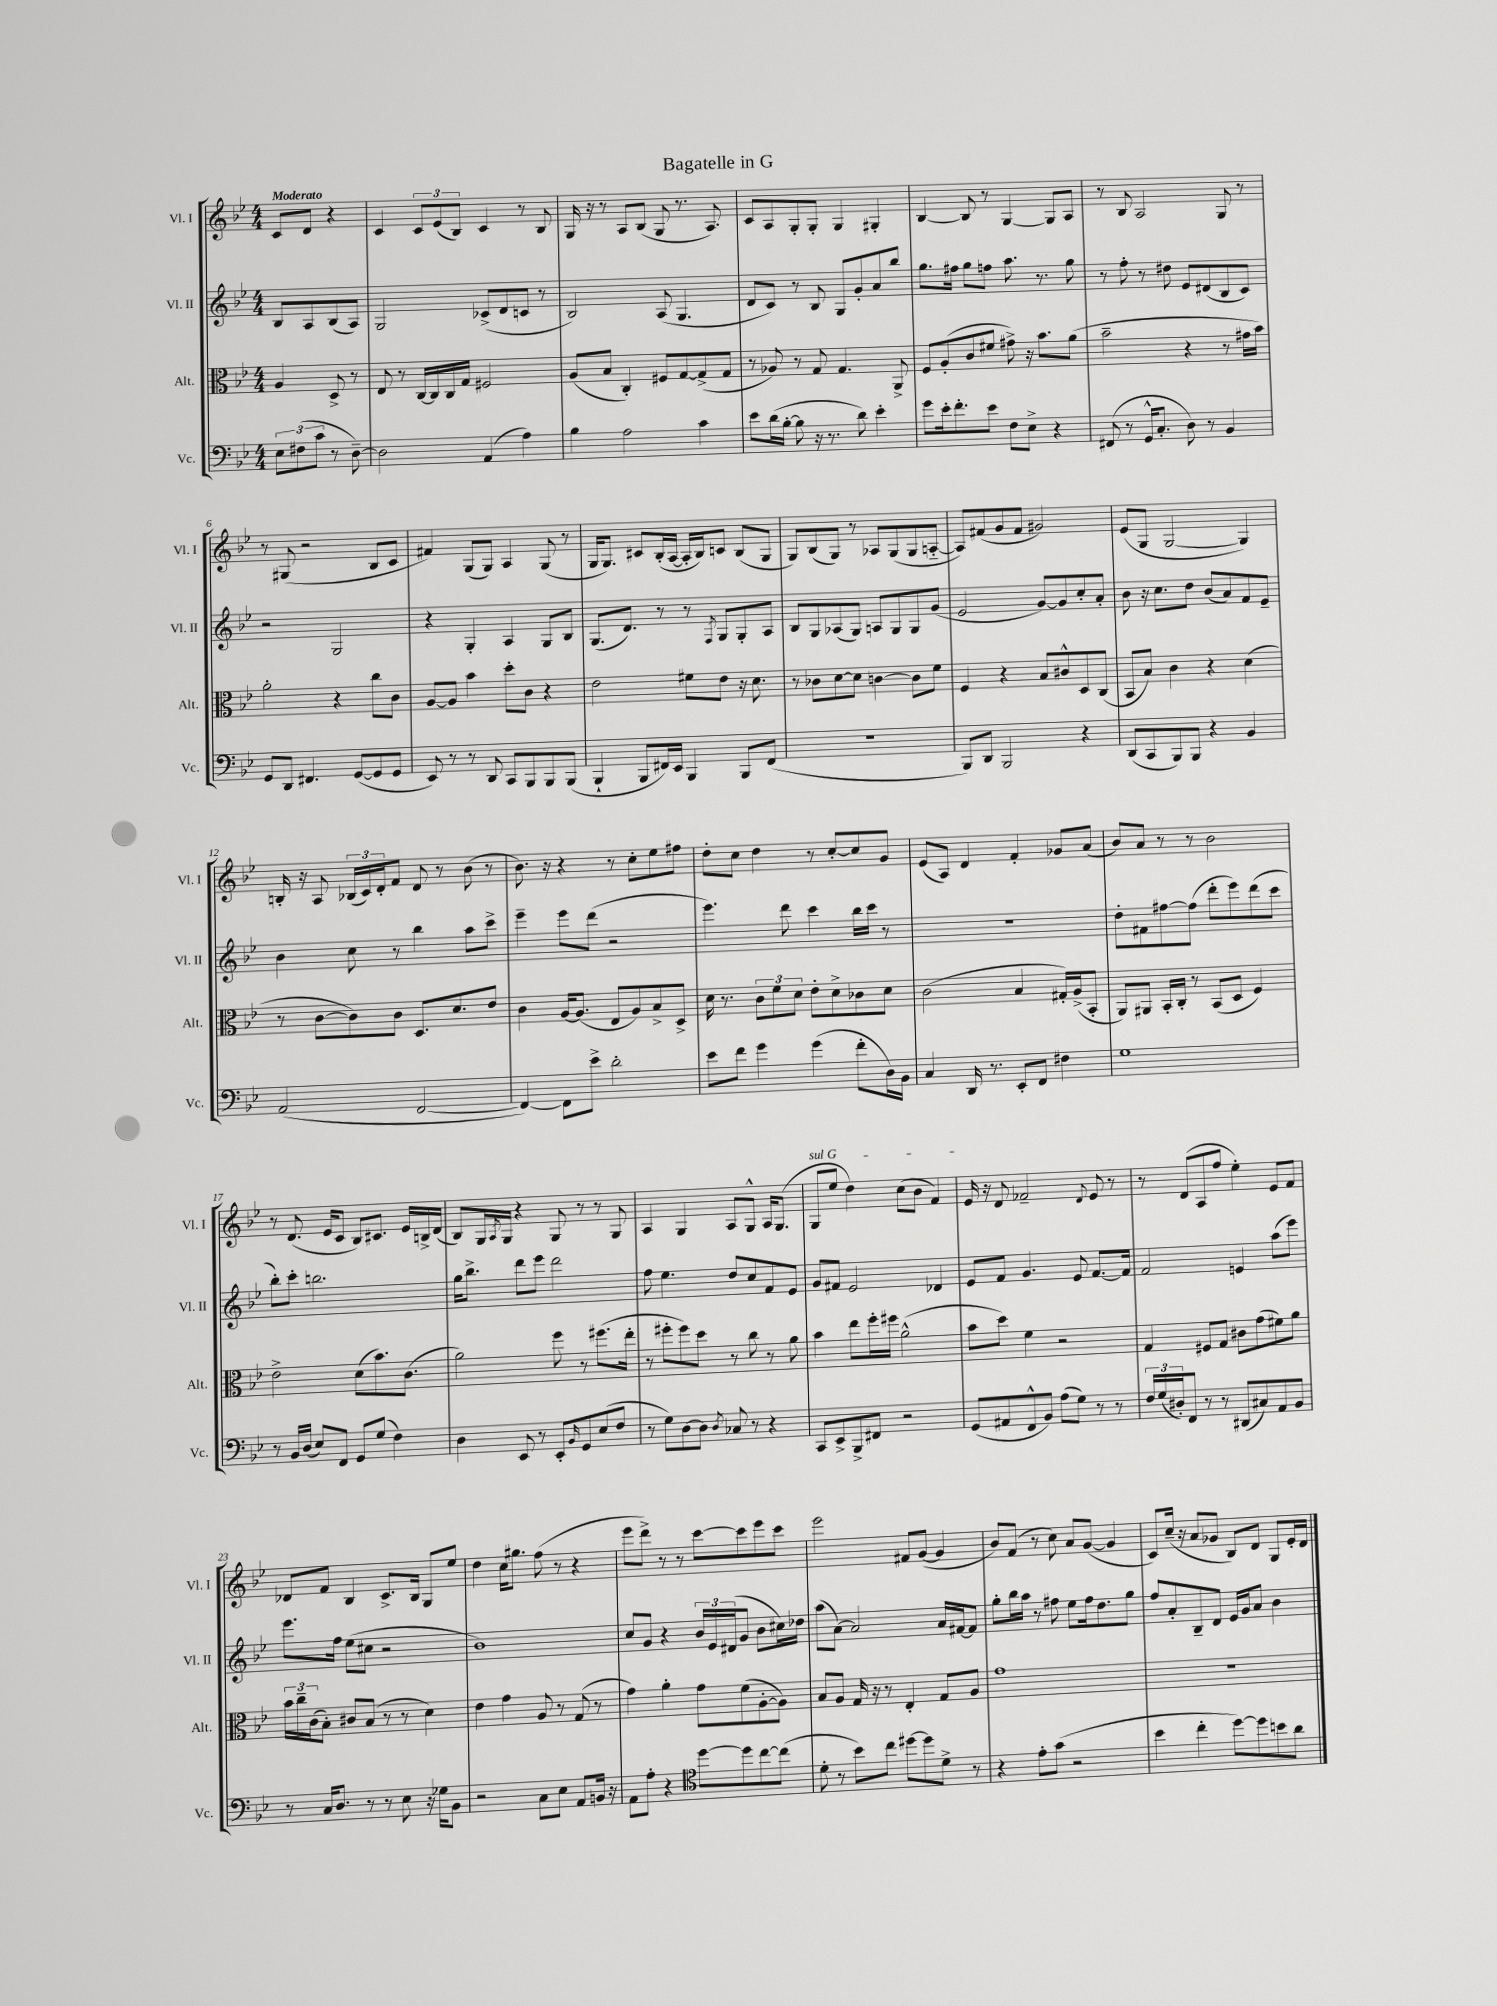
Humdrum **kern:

**kern	**kern	**kern	**kern
*staff4	*staff3	*staff2	*staff1
*clefF4	*clefC3	*clefG2	*clefG2
*k[b-e-]	*k[b-e-]	*k[b-e-]	*k[b-e-]
*M4/4	*M4/4	*M4/4	*M4/4
12E-\L	4A/	8B-/L	8c/L
(12F#\	.	.	.
.	.	8A/	8d/J
12c\J	.	.	.
8r	8D^/	(8B-/	4r
[8D~\)	8r	8A/J)	.
=	=	=	=
2D\]	8E-/	2G/	4c/
.	8r	.	.
.	[16C/LL	.	12c/L
.	16C/]	.	.
.	.	.	(12e-/
.	16C/	.	.
.	.	.	12B-/J)
.	16G/JJ	.	.
(4AA/	2F#/	(8c-^/L	4c/
.	.	8d/	.
4A\)	.	8c/J	8r
.	.	8r	8B-/
=	=	=	=
4B-\	(8A/L	2B-/)	16G/
.	.	.	16r
.	8B-/J	.	8r
2A\	4C'/)	.	8A/L
.	.	.	(8B-/J
.	8F#/L	(8A/	8G/
.	[8G/	4.G/	8.r
4c\	(8G^/]	.	.
.	.	.	8.A/)
.	8G/J	.	.
=	=	=	=
8e-\L	8r	8d/L	8c/L
(16d\L	8A-/)	8c/J)	8A/
[16B-'\JJ	.	.	.
8B-\]	8r	8r	8G'/
16r	8G/	8B-/	8G'/J
8.r	.	.	.
.	4.G/	8G/L	4G/
8d\)	.	8g'/	.
4e-'\	.	8a/	4G#'/
.	8AA^/	8bb-/J	.
=	=	=	=
8g\L	8F/L	8.gg\L	[4B-/
16e-'\k	(8A'/	.	.
8.f'\	.	16ff#\Jk	.
.	8c/	8gg\L	8B-/]
8e-\J	8f#/J	8ff\J	8r
8F\L	8g#^\)	8.aa\	[4G/
8E-^\J	16r	.	.
.	8.b-\L	8.r	.
4r	.	.	8G/]L
.	(8a\J	8gg\	8A/J
=	=	=	=
(8FF#/	2b-~\	8r	8r
8r	.	8ff'\	8B-/
16GG^^/LK	.	8r	2A/
8.C'/J	.	.	.
.	.	8dd#\	.
8D\)	4r	8e-/L	.
8r	.	(8d#/	.
4BB-/	8r	8B-/	8G/
.	16g#\LL	8c/J)	8r
.	16b-\JJ)	.	.
=	=	=	=
8GG/L	2a'\	2r	8r
8DD/J	.	.	(8G#/
4.FF#/	.	.	2r
.	4r	2G/	.
([8GG/L	.	.	.
8GG/]	8cc\L	.	8B-/L
8GG/J	8c\J	.	8c/J
=	=	=	=
8EE-/)	[8A/L	4r	4f#/)
8r	8A/]J	.	.
8r	4b-\	4G'/	(8G/L
8DD/	.	.	8G/J)
8CC/L	8dd'\L	4A/	4A/
8BBB-/	8c\J	.	.
8BBB-/	4r	8G/L	(8G/
(8BBB-/J	.	8B-/J	8r
=	=	=	=
4BBB-`/	2e-\	(8.G/L	16G/LK
.	.	.	8.G/J)
.	.	8.d/J)	.
8BBB-/L	.	.	8c#/L
16FF#/L)	.	8r	(16B-'/L
16EE-/JJ	.	.	[16A/JJ
4BBB-/	8f#\L	8r	16A'/]LL
.	.	.	16B-/J)
.	.	8qF/	.
.	8e-\J	8G/L	8c/J
8BBB-/L	16r	8G'/	(8B-/L
.	8.d\	.	.
(8FF#/J	.	8A/J	8G/J
=	=	=	=
1r	8r	8B-/L	8G/L)
.	8c-\L	8G/	(8B-/
.	[8d\	(8A-/	8G/J)
.	8d\]J	8G/J)	8r
.	[4c\	8A/L	8A-/L
.	.	8G/	(8G/
.	8c\]L	8G/	8G/
.	8f\J	(8g/J	[8A'~/J
=	=	=	=
8BBB-/L)	4F/	2e-/	8A/]L)
8DD/J	.	.	(8f#/
2BBB-/	4r	.	8g/
.	.	.	8f#/J
.	8B-/L	[8g/L)	2g#/)
.	8c#^^/	8g/]	.
4r	8D/	8cc'/	.
.	(8C/J	8a'/J	.
=	=	=	=
(8DD/L	8BB-/L	8b-\	(8e-/L
8CC/	8B-/J)	16r	8G/J
.	.	8.cc\L	.
8BBB-/)	4c\	.	[2G/
8BBB-/J	.	8dd\J	.
4r	4r	(8b-/L	.
.	.	8a/)	.
4BB-/	(4d\	8f/	4G/])
.	.	8e-~/J	.
=	=	=	=
(2AA/	8r	4b-\	16B'/
.	.	.	16r
.	[8c\L	.	8A/
.	8c\])	8cc\	(24B-/LL
.	.	.	24c/)
.	.	.	24d'/J
.	8c\J	8r	8f/J
[2FF/	8.D/L	4bb-\	8d/
.	.	.	8r
.	8.d/	.	.
.	.	8aa\L	(8b-\
.	8e-/J	8ccc^\J	8r
=	=	=	=
4FF/_)	4c\	4eee-~\	8.b-\)
.	.	.	16r
8FF\]L	[16A/LK	8eee-\L	4r
.	(8.A/]J	.	.
8e-^\J	.	(8ddd\J	.
2d'\	8E-/L	2r	8r
.	8A/)	.	8cc'\L
.	8B-^/	.	8ee-\
.	8D^/J	.	8ff#\J
=	=	=	=
8e-\L	16d\	4.eee-\)	8dd'\L
.	8.r	.	.
8f\J	.	.	8cc\J
4g\	12c\L	.	4dd\
.	12f\	.	.
.	.	8ddd\	.
.	12d\J	.	.
(4g\	8e-'\L	4ccc\	8r
.	8d^\	.	[8cc'/L
8f'\L	8c-\	16bb-\LL	8cc/]
.	.	16ccc\JJ	.
16D\L)	8d\J	8r	8g/J
16BB-\JJ	.	.	.
=	=	=	=
4C/	(2c\	1r	(8e-/L
.	.	.	8A/J)
16DD/	.	.	4d/
8.r	.	.	.
8EE-'/L	4B-/	.	4f'/
8FF/J	.	.	.
4F#\	16G#'/LL)	.	8g-/L
.	(16A^/J	.	.
.	8BB-'/J	.	(8a/J
=	=	=	=
1G	8AA/L)	8dd'\L	8b-/L)
.	8AA#/J	8f#\	8a/J
.	16BB-'/LL	[8ff#\	8r
.	16C'/JJ	.	.
.	8r	(8ff#\]J	8r
.	(8BB-/L	8ddd'\L	2b-\
.	8D/J	8eee-\)	.
.	4F/)	(8ddd\	.
.	.	8ccc\J	.
=	=	=	=
8r	2e-^\	8bb-'\L)	8r
16BB-/LL	.	8ccc'\J	(8.d/
(16D/JJ	.	.	.
8E-/L)	.	2.bb\	.
.	.	.	16e-/LK
8FF/J	.	.	8c/J
8GG/L	(8d\L	.	8B-/L)
(8G/J	8.b-\)	.	8.c#/J
4F\)	.	.	.
.	(8.c\J	.	16e-/LL
.	.	.	16B^/
.	.	.	(16d/JJ
=	=	=	=
4D\	2a\)	16gg\LK	8B-/L)
.	.	8.bb-^\J	.
.	.	.	16G/L
.	.	.	8qA/
.	.	.	16G/JJ
8EE-/	.	8ddd\L	4r
8r	.	8eee-\J	.
8EE-'/L	8ff\	2ddd\	8G/
16qqBB-/	.	.	.
8GG/	8r	.	8r
(8E-/	(8.ff#\L	.	8r
8F/J	.	.	8G/
.	16ee-'\Jk	.	.
=	=	=	=
8r	8r	8ff\	4A/
8G\L)	8ff#'\L	4.ee-\	.
[8D\	8ff#\)	.	4G/
8D\]J	8dd\J	.	.
8qD/	.	.	.
8C-/	8r	8dd/L	8A/L
8r	8cc\	8cc/	8G^^/J
4r	8r	8f/	16A/LK
.	.	.	(8.G/J
.	8a\	8e-/J	.
=	=	=	=
8CC/L	4b-\	8g/L	8G/L
8EE-^/	.	8f#/J	8ee-/J
8BBB-^/	8ee-\L	2e-/	4dd\)
8FF#/J	16ff'\L	.	.
.	16ff#\JJ	.	.
2r	(2a^^\	.	(8cc\L
.	.	.	8b-\J
.	.	4d-/	4f/)
=	=	=	=
(8GG/L	8b-\L	8e-/L	16e-/
.	.	.	16r
8AA#/	8dd\J)	8f/J	8d/
8FF^^/	4f\	4.g/	2f-~/
8BB-/J)	.	.	.
(8A\L	2r	.	.
8G\J)	.	8e-/	.
.	.	.	8qqd/
8r	.	[8.f/L	8e-/
8r	.	.	8r
.	.	16f/]Jk	.
=	=	=	=
24F/LL	4G/	2f/	8r
(24G/	.	.	.
24D#'/J)	.	.	.
8FF/J	.	.	(8d/L
8r	8F#/L	.	8A/
8r	8G/J	.	8ff/J
(8DD#/L	8c#\L	4e/	4ee-'\)
8C#/)	(8g\	.	.
8AA/	8f#\)	(8aa\L	8e-/L
8BB-/J	8a\J	8eee-\J)	8f/J
=	=	=	=
8r	24b-\LL	8.eee-\L	8d-/L
.	24cc~\	.	.
.	(24c\J	.	.
16C/LK	8B-'\J)	.	8f/J
8.D/J	.	16ff\Jk	.
.	8c#/L	(8ee-\L	4B-/
8r	(8B-/J	8cc#\J	.
8r	8r	2r	8.c^/L
8E-\	8r	.	.
.	.	.	16B-/Jk
16r	4d\)	.	8G/L
16G-\LK	.	.	.
8BB-\J	.	.	8ee-/J
=	=	=	=
2r	4e-\	1b-)	4dd\
.	4g\	.	16cc\LK
.	.	.	8.gg#\J
8C\L	8A/	.	(8ff\
8E-\J	8r	.	8r
8AA/L	(8G/	.	4r
16BB/Jk	8r	.	.
16r	.	.	.
=	=	=	=
8AA\L	4g\)	8cc/L	8eee-\L
8A'\J	.	8g/J	8ddd^\J)
4r	4a'\	4r	8r
.	.	.	8r
*clefC4	*	*	*
[8dd\L	8g\L	24b-/LL	[8ccc\L
.	.	24e-/	.
.	.	(24d#/J	.
8dd\]	(8f\	8g/J	8ccc\]
[8cc\	[8A'\	8b-\L	8eee-\
(8cc\]J	8A\]J)	16cc#\L)	8ccc\J
.	.	16dd-\JJ	.
=	=	=	=
8d'\	8B-/L	(8aa\L	2eee-\
8r	8A/J	[8a\J)	.
8b-\L)	16G/	2a/]	.
.	16r	.	.
8cc\J	8r	.	.
[8dd#\L	4E-'/	.	8f#/L
8dd#\]	.	.	([8g/J
8d^\J	8G/L	16a/LL	4g/]
.	.	[16f#/J	.
8r	8A/J	8f#/]J	.
=	=	=	=
4r	1g	8gg'\L	8b-/L)
.	.	16bb-\L	(8f/J
.	.	16aa\JJ	.
8e-'\L	.	8r	8r
(8g\J	.	8ff#\	8cc\)
2r	.	8ee-\L	8a/L
.	.	16ff#\k	([8g/J
.	.	8.dd\	.
.	.	.	4g/]
.	.	8gg\J	.
=	=	=	=
4b-\	1r	8ff/L	8c/L)
.	.	8a'/	(16cc~/Jk
.	.	.	16r
4cc'\	.	8B-~/	8a/L
.	.	8d/J	8g-/J
[8dd\L)	.	16e-/LL	8B-/L)
.	.	16g/J	.
8dd\]	.	8a/J	8d/J
8b\	.	4b-\	8G/L
8a\J	.	.	16e-'/L
.	.	.	16d/JJ
==	==	==	==
*-	*-	*-	*-
